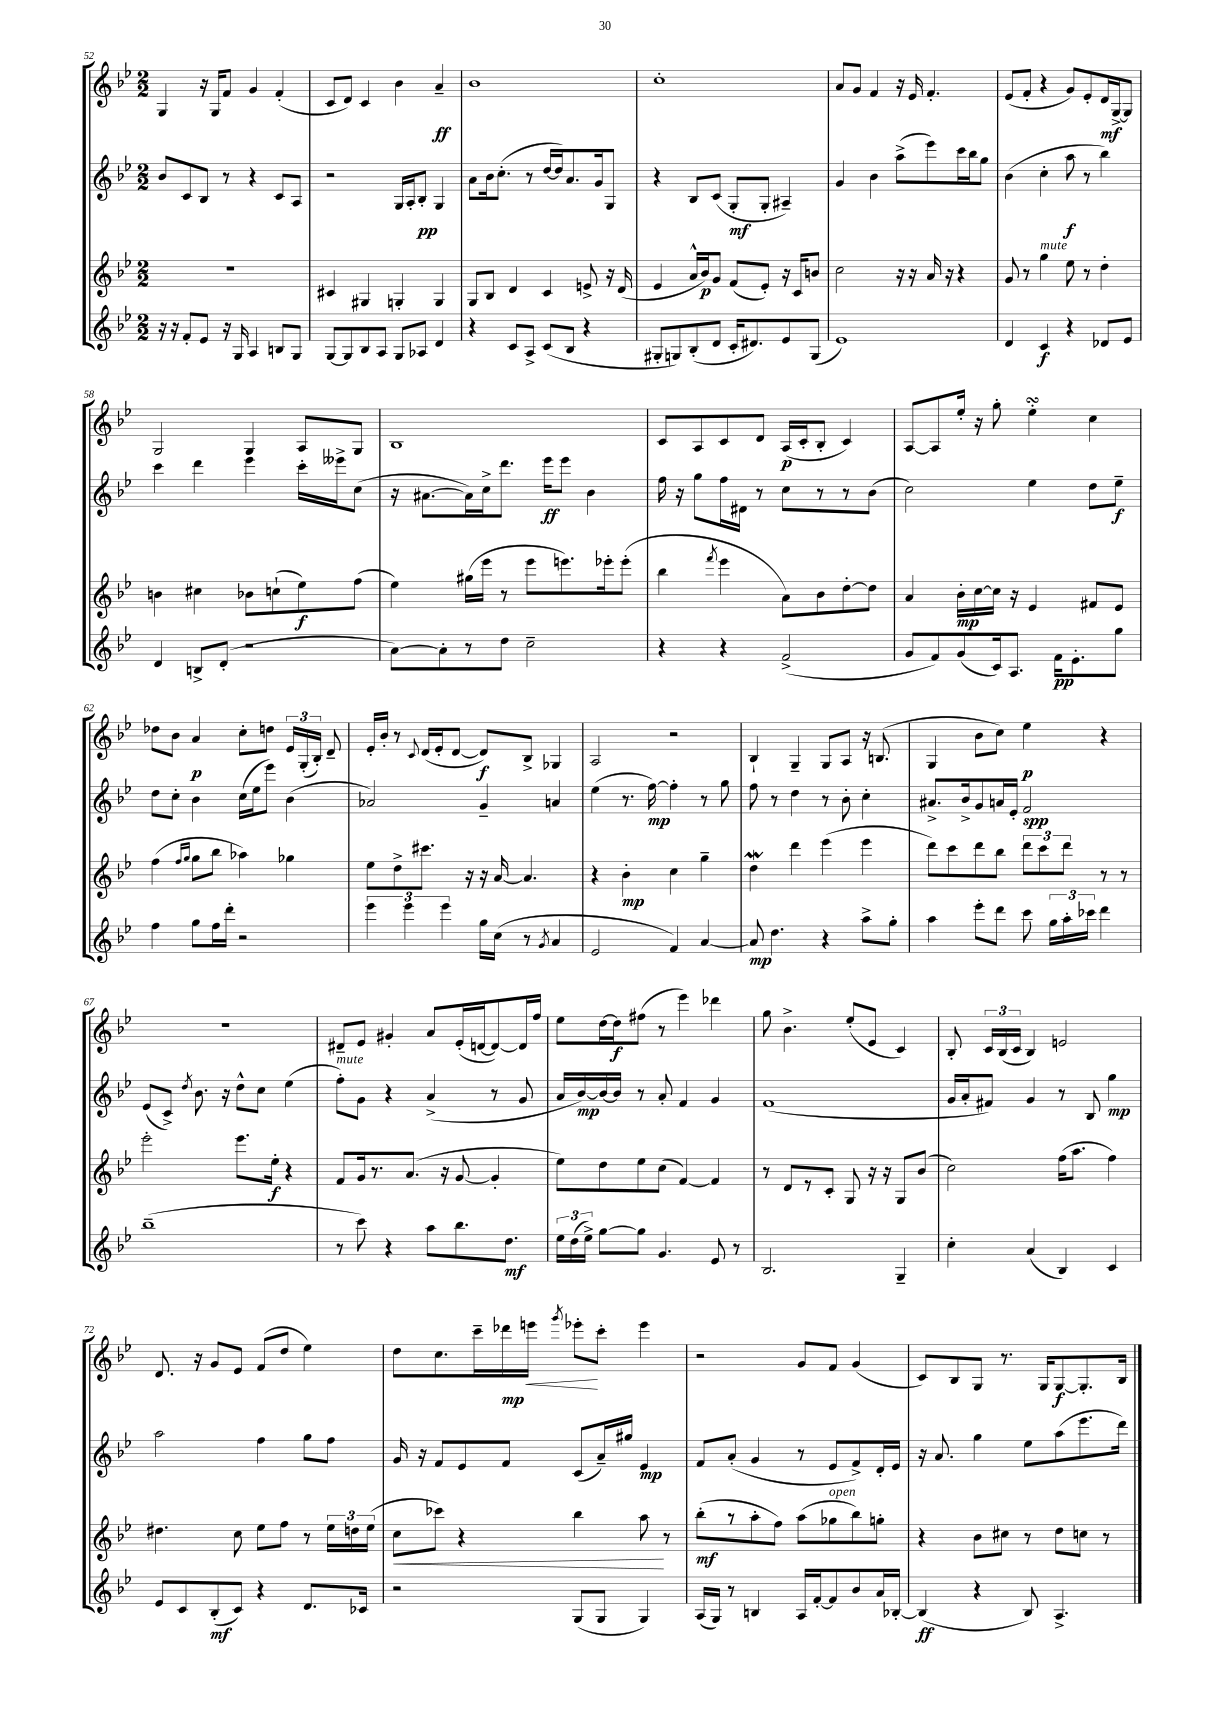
<<
\new StaffGroup <<
\new Staff = "s0" {
    \clef treble \key bes \major \numericTimeSignature \time 2/2
    \autoBeamOff g4 r16 g16[ f'8] g'4 f'4-.( |
    c'8[ d'8]) c'4 bes'4 a'4--\ff |
    bes'1 |
    c''1-. |
    a'8[ g'8] f'4 r16 ees'16 f'4.-. |
    ees'8[( f'8]-. r4 g'8[) ees'8-. d'16\mf g16~-> g8] |
    g2 g4 a8[ g8] |
    bes1 |
    c'8[ a8 c'8 d'8] a16[\p( c'16-. bes8]-. c'4) |
    a8[~ a8 ees''16]-. r16 g''8-. ees''4-.\turn c''4 |
    des''8[ bes'8] a'4\p c''8[-. d''8] \tuplet 3/2 { ees'16[ g16-.( bes16]-.) } d'8-- |
    ees'16[-. bes'16]-. r8 \appoggiatura { c'8 } d'16[( ees'16-. d'8]~ d'8[\f) bes8]-> ges4 |
    a2 r2 |
    bes4-! g4-- g8[ a8] r16 b8.( |
    g4 bes'8[ c''8]) ees''4\p r4 |
    R1 |
    dis'8[-- ees'8] gis'4-. a'8[ ees'16-.( d'16~ d'8~) d'16 f''16] |
    ees''8[ d''16~ d''16\f fis''8]( r8 ees'''4) des'''4 |
    g''8 bes'4.-> ees''8[-.( ees'8] c'4) |
    bes8-. \tuplet 3/2 { c'16[ bes16( c'16] } bes4) e'2 |
    d'8. r16 g'8[ ees'8] f'8[( d''8] ees''4) |
    d''8[ c''8. c'''16-- des'''16\mp\< e'''16] \acciaccatura { g'''8 } ees'''8[-.\! c'''8]-. ees'''4 |
    r2 g'8[ f'8] g'4( |
    c'8[) bes8 g8] r8. g16[ g8~\f g8.-. bes16] \bar "|." |
}
\new Staff = "s1" {
    \clef treble \key bes \major \numericTimeSignature \time 2/2
    \autoBeamOff bes'8[ c'8 bes8] r8 r4 c'8[ a8] |
    r2 g16[ a16-. bes8]-.\pp g4 |
    a'8[ bes'16 c''8.]-.( r8 d''16[~ d''16) a'8. g'16 g8] |
    r4 bes8[ c'8]( g8[-.\mf g8]-. ais4--) |
    g'4 bes'4 a''8[->( ees'''8) c'''16 bes''16 g''8] |
    bes'4( c''4-. a''8\f r8 bes''4) |
    c'''4 d'''4 ees'''4 c'''16[-. eeses'''16-> c''8]( |
    r16 ais'8.[~ ais'16) c''16-> d'''8.] ees'''16[\ff ees'''8] bes'4 |
    f''16 r16 g''8[ f''16 dis'16] r8 c''8[ r8 r8 bes'8]( |
    c''2) ees''4 d''8[ ees''8]--\f |
    d''8[ c''8]-. bes'4 c''16[( ees''16 ees'''8]) bes'4( |
    aes'2) g'4-- a'4 |
    ees''4( r8. f''16~\mp) f''4-. r8 g''8 |
    f''8 r8 d''4 r8 bes'8-. c''4-. |
    ais'8.[-> bes'16-> g'8 a'16 ees'16]-. f'2\spp |
    ees'8[( c'8]->) \acciaccatura { d''8 } bes'8. r16 d''8[-^ c''8] ees''4( |
    f''8[-.^\markup { \italic "mute" }) g'8] r4 a'4->( r8 g'8 |
    a'16[ bes'16~\mp) bes'16~ bes'16] r8 a'8-. f'4 g'4 |
    f'1( |
    g'16[ a'16-. fis'8]) g'4 r8 bes8 g''4\mp |
    a''2 f''4 g''8[ f''8] |
    g'16 r16 f'8[ ees'8 f'8] c'8[( a'16--) gis''16] ees'4\mp |
    f'8[ a'8]-.( g'4 r8 ees'8[ f'8->) d'16-. ees'16] |
    r16 a'8. g''4 ees''8[ a''8( ees'''8. d'''16]) \bar "|." |
}
\new Staff = "s2" {
    \clef treble \key bes \major \numericTimeSignature \time 2/2
    \autoBeamOff r1 |
    cis'4 gis4 g4-. g4 |
    g8[ bes8] d'4 c'4 e'8-> r16 d'16( |
    ees'4 a'16[-^ bes'16\p) g'8] f'8[( ees'8]-.) r16 c'16[ b'8] |
    c''2 r16 r16 a'16 r16 r4 |
    g'8 r8 g''4^\markup { \italic "mute" } ees''8 r8 d''4-. |
    b'4 cis''4 bes'8[ c''8-!( ees''8\f) f''8]( |
    ees''4) gis''16[( ees'''16] r8 ees'''8[ e'''8.) ees'''16-. ees'''8]-.( |
    bes''4 \acciaccatura { f'''8 } ees'''4 a'8[) bes'8 d''8~-. d''8] |
    a'4 bes'16[-.\mp c''16~ c''16] r16 ees'4 fis'8[ ees'8] |
    f''4( \grace { f''16[ g''16] } g''8[ bes''8] aes''4) ges''4 |
    ees''8[ d''8-> cis'''8.] r16 r16 a'16~ a'4. |
    r4 bes'4-.\mp c''4 g''4-- |
    d''4\mordent d'''4 ees'''4( ees'''4 |
    d'''8[) c'''8 d'''8 bes''8] \tuplet 3/2 { d'''8[ c'''8 d'''8] } r8 r8 |
    ees'''2-. ees'''8.[ ees''16]-.\f r4 |
    f'8[ g'16 r8. a'8.]( r16 g'8~ g'4-. |
    ees''8[) d''8 ees''8 c''8]( f'4~) f'4 |
    r8 d'8[ r8 c'8]-. g8 r16 r16 g8[ bes'8]( |
    c''2) f''16[( a''8.] f''4) |
    dis''4. c''8 ees''8[ f''8] r8 \tuplet 3/2 { ees''16[ d''16 ees''16]( } |
    c''8[\< ces'''8]) r4 bes''4 a''8\! r8 |
    bes''8[-.\mf( r8 a''8-. f''8]) a''8[( ges''8^\markup { \italic "open" } bes''8) g''8]-. |
    r4 bes'8[ cis''8] r8 d''8[ c''8] r8 \bar "|." |
}
\new Staff = "s3" {
    \clef treble \key bes \major \numericTimeSignature \time 2/2
    \autoBeamOff r16 r16 f'8[-. ees'8] r16 g16 a4 b8[ g8] |
    g8[~ g8 bes8 a8] g8[ aes8] d'4 |
    r4 c'8[ a8]-> c'8[( bes8] r4 |
    gis8[-. g8) bes8-.( d'8] c'16[-. dis'8.) ees'8 g8]( |
    ees'1) |
    d'4 c'4\f r4 des'8[ ees'8] |
    d'4 b8[-> d'8]-.( r2 |
    a'8[~) a'8-. r8 d''8] c''2-- |
    r4 r4 f'2->( |
    g'8[ f'8) g'8( c'16) a8.] f'16[\pp ees'8.-. g''8] |
    f''4 g''8[ f''16 d'''16]-. r2 |
    \tuplet 3/2 { ees'''4 ees'''4 ees'''4 } g''16[ c''16]( r8 \acciaccatura { g'8 } a'4 |
    ees'2 f'4) a'4~ |
    a'8\mp d''4. r4 a''8[-> g''8]-. |
    a''4 ees'''8[-. d'''8] c'''8 \tuplet 3/2 { g''16[ a''16-. ces'''16] } d'''4 |
    bes''1--( |
    r8 c'''8) r4 a''8[ bes''8. d''8.]\mf |
    \tuplet 3/2 { ees''16[ d''16( ees''16]->) } g''8[~ g''8] g'4. ees'8 r8 |
    bes2. g4-- |
    c''4-. a'4( bes4) c'4 |
    ees'8[ c'8 bes8-.\mf( c'8]) r4 d'8.[ ces'16] |
    r2 g8[( g8] g4) |
    a16[( g16]) r8 b4 a16[ f'16~-. f'8 bes'8 a'16 bes16]~-. |
    bes4\ff( r4 bes8) a4.-> \bar "|." |
}
>>
>>
\layout { \context { \Score currentBarNumber = #52 } }
